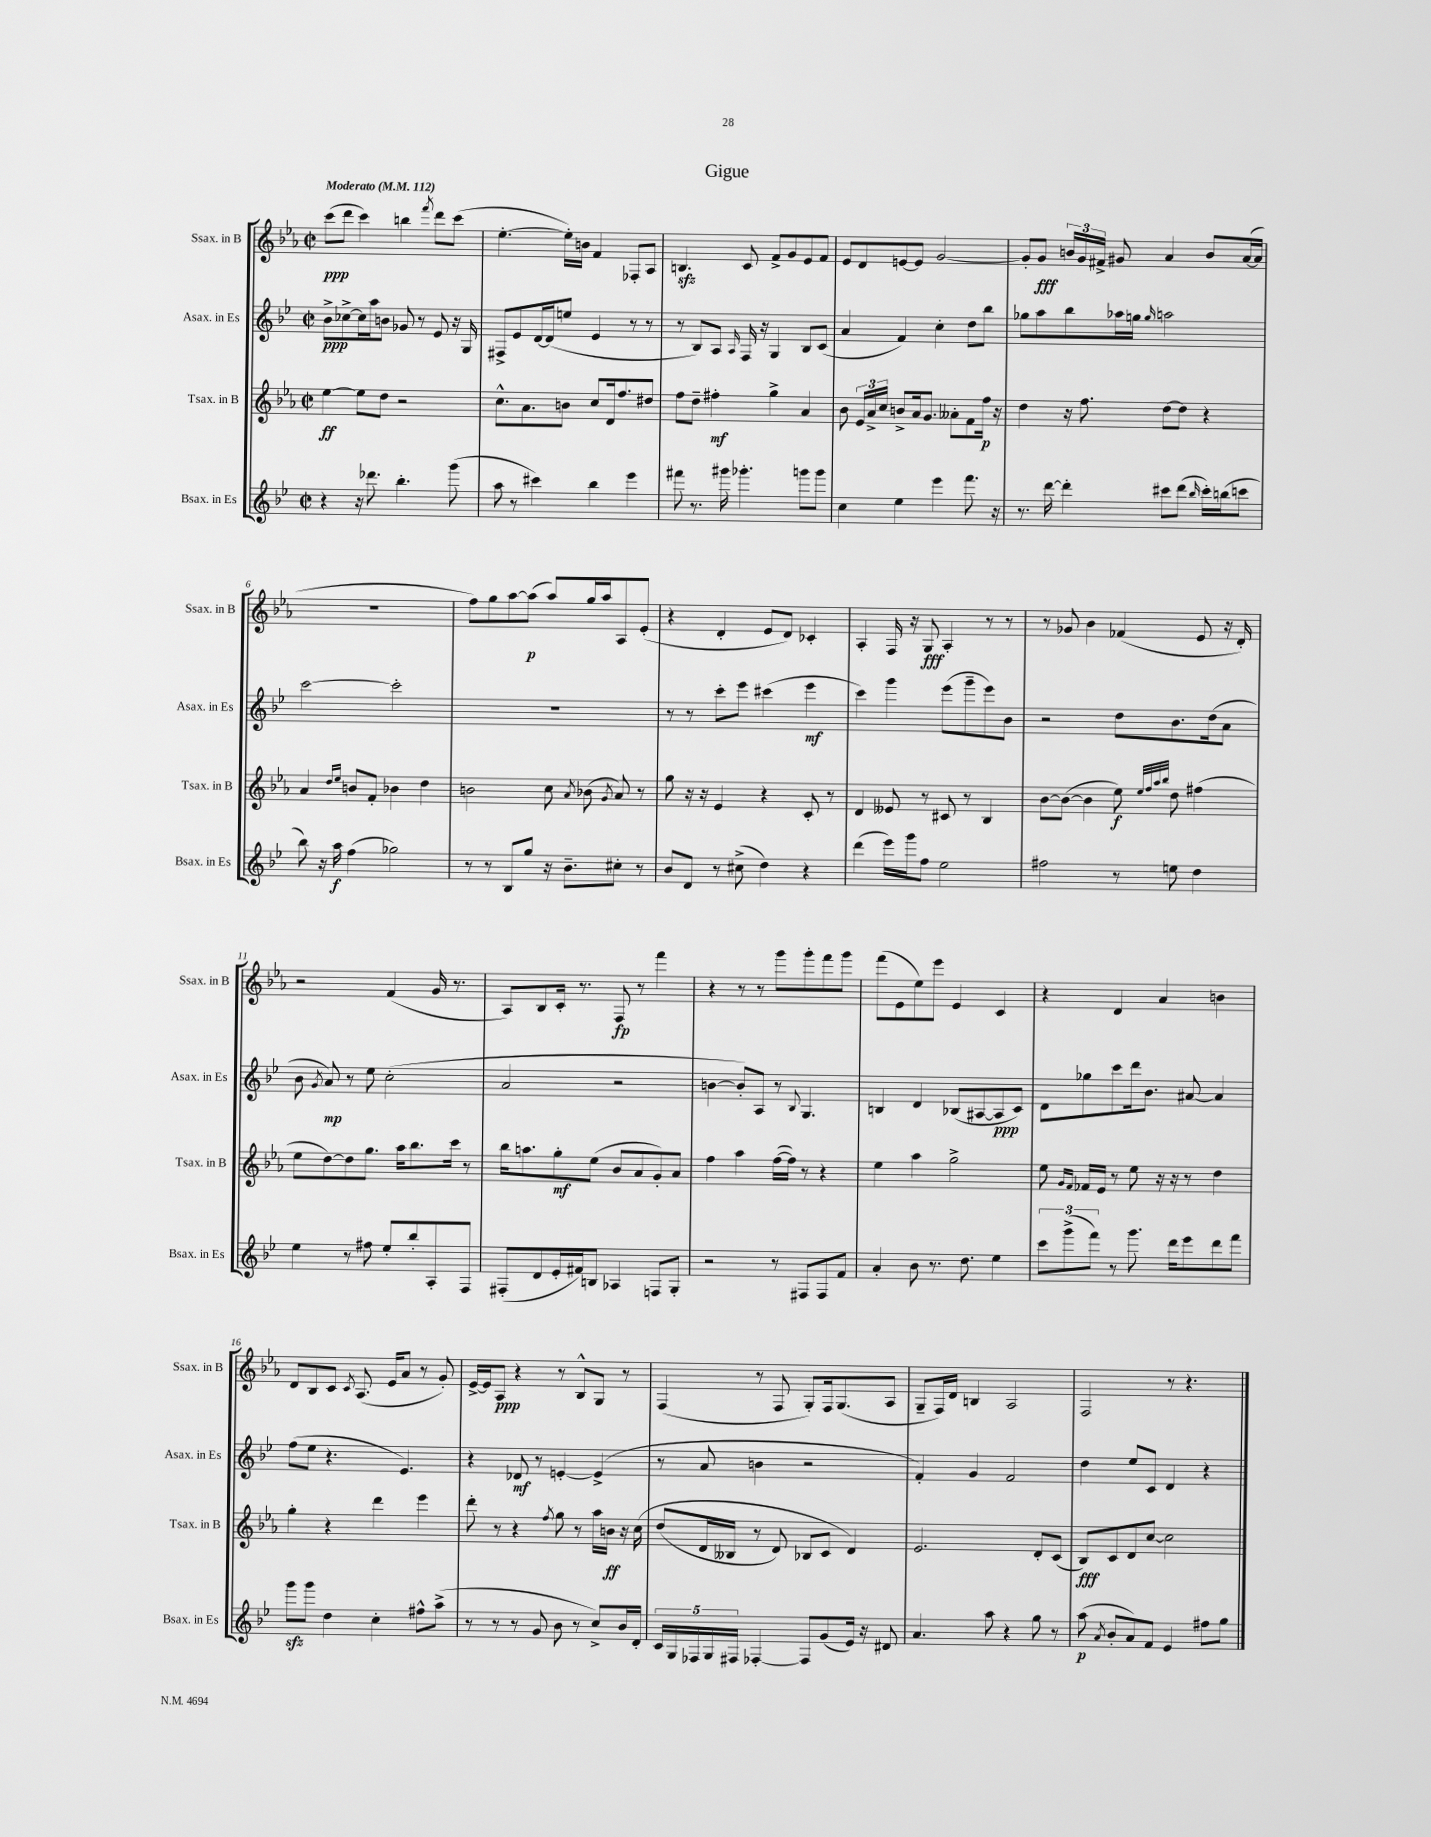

**kern	**dynam	**kern	**dynam	**kern	**dynam	**kern	**dynam
*part4	*part4	*part3	*part3	*part2	*part2	*part1	*part1
*staff4	*staff4	*staff3	*staff3	*staff2	*staff2	*staff1	*staff1
*I"Bsax. in Es	*	*I"Tsax. in B	*	*I"Asax. in Es	*	*I"Ssax. in B	*
*I'Bsax. in Es	*	*I'Tsax. in B	*	*I'Asax. in Es	*	*I'Ssax. in B	*
*clefG2	*	*clefG2	*	*clefG2	*	*clefG2	*
*k[b-e-]	*	*k[b-e-a-]	*	*k[b-e-]	*	*k[b-e-a-]	*
*M2/2	*	*M2/2	*	*M2/2	*	*M2/2	*
*met(c|)	*	*met(c|)	*	*met(c|)	*	*met(c|)	*
*MM112	*	*MM112	*	*MM112	*	*MM112	*
=1	=1	=1	=1	=1	=1	=1	=1
!	!	!	!	!	!	!LO:TX:a:B:t=Moderato	!
4r	.	[4ee-\	ff	8b-^\L	ppp	(8ccc\L	ppp
.	.	.	.	[8cc-X^\	.	8ddd\J	.
16r	.	8ee-\L]	.	16cc-\L]	.	4ccc\)	.
8.ddd-X\	.	.	.	16aa\J	.	.	.
.	.	8dd\J	.	8bn\J	.	.	.
4.bb-'\	.	2r	.	8g-X/	.	4bbn\	.
.	.	.	.	8r	.	.	.
.	.	.	.	.	.	8qfff/	.
.	.	.	.	8e-/	.	8ddd\L	.
(8ggg\	.	.	.	16r	.	(8ccc\J	.
.	.	.	.	16G/	.	.	.
=2	=2	=2	=2	=2	=2	=2	=2
8aa\	.	8.cc^^\L	.	8F#X^/L	.	[4.ee-'\	.
8r	.	.	.	8e-/	.	.	.
.	.	8.a-\	.	.	.	.	.
4ccc#X\)	.	.	.	[16d/L	.	.	.
.	.	.	.	(16d/J]	.	.	.
.	.	8bn\J	.	8een/J	.	16ee-'\LL])	.
.	.	.	.	.	.	16bn\JJ	.
4bb-\	.	8cc/L	.	4e-/	.	4f/	.
.	.	16d/k	.	.	.	.	.
.	.	8.ff/	.	.	.	.	.
4eee-\	.	.	.	8r	.	8F-X'/L	.
.	.	8dd#X/J	.	8r	.	8A-/J	.
=3	=3	=3	=3	=3	=3	=3	=3
8fff#X\	.	8ff\L	.	8r	.	4.Bnzz/	.
8.r	.	8dd~\J	.	8B-/L)	.	.	.
.	.	4ff#X'\	mf	8A/J	.	.	.
16ggg#X\	.	.	.	.	.	.	.
.	.	.	.	16qqA/	.	.	.
4.ggg-X'\	.	.	.	16F/	.	8c/	.
.	.	.	.	16r	.	.	.
.	.	4gg^\	.	4G/	.	8f^/L	.
.	.	.	.	.	.	8g/	.
8gggn\L	.	4a-/	.	8B-/L	.	8e-/	.
8ggg\J	.	.	.	(8c/J	.	8f/J	.
=4	=4	=4	=4	=4	=4	=4	=4
4cc\	.	8b-\	.	4a/	.	8e-/L	.
.	.	24e-/LL	.	.	.	8d/	.
.	.	24a-^/	.	.	.	.	.
.	.	24cc/JJ	.	.	.	.	.
4ee-\	.	8bn^/L	.	4f/)	.	[8en/	.
.	.	16a-/k	.	.	.	8e/J]	.
.	.	8.g/J	.	.	.	.	.
4eee-\	.	.	.	4cc'\	.	[2g/	.
.	.	8a--X'\L	.	.	.	.	.
8.fff\	.	8f\	.	8dd\L	.	.	.
.	.	16ff\Jk	p	8bb-\J	.	.	.
16r	.	16r	.	.	.	.	.
=5	=5	=5	=5	=5	=5	=5	=5
8.r	.	4dd\	.	8gg-X\L	.	8g'/L]	.
.	.	.	.	8aa\	.	8g/J	fff
[16ddd\	.	.	.	.	.	.	.
4ddd'\]	.	16r	.	8bb-\	.	24bn/LL	.
.	.	.	.	.	.	24g/	.
.	.	8.ff\	.	.	.	.	.
.	.	.	.	.	.	24f#X^/JJ	.
.	.	.	.	16aa-X\L	.	8g#X/	.
.	.	.	.	16ggn\JJ	.	.	.
.	.	.	.	16qqgg/	.	.	.
8ccc#X\L	.	[8dd\L	.	2aan\	.	4a-/	.
(8ddd\J	.	8dd\J]	.	.	.	.	.
16qqbb-/	.	.	.	.	.	.	.
16ccc#'\LL)	.	4r	.	.	.	8b/L	.
(16bbn\J	.	.	.	.	.	.	.
8cccn\J	.	.	.	.	.	([16a-/L	.
.	.	.	.	.	.	16a-/JJ]	.
!!LO:LB:g=z
=6	=6	=6	=6	=6	=6	=6	=6
8bb-\)	.	4a-/	.	[2ccc\	.	1r	.
16r	.	.	.	.	.	.	.
16aa\	f	.	.	.	.	.	.
.	.	16qqdd/LL	.	.	.	.	.
.	.	16qqee-/JJ	.	.	.	.	.
(4ff\	.	8bn/L	.	.	.	.	.
.	.	8f'/J	.	.	.	.	.
2gg-X\)	.	4b-X\	.	2ccc'\]	.	.	.
.	.	4dd\	.	.	.	.	.
=7	=7	=7	=7	=7	=7	=7	=7
8r	.	2bn\	.	1r	.	8ff\L)	.
8r	.	.	.	.	.	8gg\	.
8B-/L	.	.	.	.	.	[8aa-\	.
8gg/J	.	.	.	.	.	(8aa-\J]	p
16r	.	8cc\	.	.	.	8aa-/L)	.
8.b-~\L	.	.	.	.	.	.	.
.	.	8qa-/	.	.	.	.	.
.	.	(8b-X\	.	.	.	16gg/L	.
.	.	.	.	.	.	16aa-/J	.
.	.	8qg/	.	.	.	.	.
8cc#X'\J	.	8a-/)	.	.	.	8A-/	.
8r	.	8r	.	.	.	(8e-'/J	.
=8	=8	=8	=8	=8	=8	=8	=8
8b-/L	.	8gg\	.	8r	.	4r	.
8d/J	.	16r	.	8r	.	.	.
.	.	16r	.	.	.	.	.
8r	.	4e-/	.	8ccc'\L	.	4d'/	.
(8cc#X^\	.	.	.	8eee-\J	.	.	.
4dd\)	.	4r	.	(4ccc#X\	.	8e-/L	.
.	.	.	.	.	.	8d/J)	.
4r	.	8c'/	.	4eee-\	mf	4c-X'/	.
.	.	8r	.	.	.	.	.
=9	=9	=9	=9	=9	=9	=9	=9
(4ddd\	.	4d/	.	4ccc\)	.	4A-'/	.
16eee-\LL)	.	8e--X/	.	4ggg\	.	16F/	.
16ggg\J	.	.	.	.	.	16r	.
8ff\J	.	8r	.	.	.	8G/	fff
2ee-\	.	8c#X/	.	(8eee-\L	.	4A-'/	.
.	.	8r	.	8ggg~\	.	.	.
.	.	4B-/	.	8eee-\)	.	8r	.
.	.	.	.	8b-\J	.	8r	.
=10	=10	=10	=10	=10	=10	=10	=10
2ff#X\	.	[8b-\L	.	2r	.	8r	.
.	.	(8b-\J_	.	.	.	8g-X/	.
.	.	4b-\]	.	.	.	4b-\	.
8r	.	8ee-\)	f	8dd\L	.	(4f-X/	.
.	.	32qqee-/LLL	.	.	.	.	.
.	.	32qqff/	.	.	.	.	.
.	.	32qqaa-/	.	.	.	.	.
.	.	32qqbb-/JJJ	.	.	.	.	.
8een\	.	8dd\	.	8.b-\	.	.	.
4dd\	.	(4ff#X\	.	.	.	8e-/	.
.	.	.	.	(16dd\k	.	.	.
.	.	.	.	8a\J	.	16r	.
.	.	.	.	.	.	16d'/)	.
!!LO:LB:g=z
=11	=11	=11	=11	=11	=11	=11	=11
4ee-\	.	8ee-\L	.	8b-\	.	2r	.
.	.	.	.	8qg/	.	.	.
.	.	[8dd\)	.	8a/)	mp	.	.
8r	.	8dd\]	.	8r	.	.	.
8ff#X\	.	8.gg\J	.	8ee-\	.	.	.
8ee-'/L	.	.	.	(2cc'\	.	(4f/	.
.	.	16aa-\KL	.	.	.	.	.
8bb-'/	.	8.bb-\	.	.	.	.	.
8A'/	.	.	.	.	.	16g/	.
.	.	16ccc\Jk	.	.	.	8.r	.
8F/J	.	8r	.	.	.	.	.
=12	=12	=12	=12	=12	=12	=12	=12
(8F#X'/L	.	16bb-\KL	.	2a/	.	8A-/L)	.
.	.	8.aan\	.	.	.	.	.
8d/	.	.	.	.	.	8B-/	.
16e-'/L	.	8gg'\	mf	.	.	16c'/Jk	.
16f#X/J)	.	.	.	.	.	8.r	.
8Bn/J	.	(8ee-\J	.	.	.	.	.
4A-X/	.	8b-/L	.	2r	.	8F/	fp
.	.	8a-/	.	.	.	8r	.
8Fn/L	.	8g'/)	.	.	.	4fff\	.
8G'/J	.	8a-/J	.	.	.	.	.
=13	=13	=13	=13	=13	=13	=13	=13
2r	.	4ff\	.	[4bn\	.	4r	.
.	.	4aa-\	.	8b'/L])	.	8r	.
.	.	.	.	8A/J	.	8r	.
8r	.	([16ff\LL	.	8r	.	8ggg\L	.
.	.	16ff\JJ])	.	.	.	.	.
.	.	.	.	8qqB-/	.	.	.
8F#X/L	.	8r	.	4.G/	.	8ggg'\	.
8F#/	.	4r	.	.	.	8fff\	.
8f/J	.	.	.	.	.	8ggg\J	.
=14	=14	=14	=14	=14	=14	=14	=14
4a'/	.	4ee-\	.	4Bn/	.	(8fff\L	.
.	.	.	.	.	.	8e-\	.
8b-\	.	4aa-\	.	4d/	.	8ee-\)	.
8.r	.	.	.	.	.	8eee-\J	.
.	.	2gg^\	.	(8B-X/L	.	4e-/	.
8.dd\	.	.	.	.	.	.	.
.	.	.	.	[8A#X/	.	.	.
4ee-\	.	.	.	8A#/]	ppp	4c/	.
.	.	.	.	8c/J)	.	.	.
=15	=15	=15	=15	=15	=15	=15	=15
12ccc\L	.	8ee-\	.	8d\L	.	4r	.
(12ggg^\	.	.	.	.	.	.	.
.	.	16qqg/LL	.	.	.	.	.
.	.	16qqf/JJ	.	.	.	.	.
.	.	16f-X/LL	.	8gg-X\	.	.	.
12fff\J)	.	.	.	.	.	.	.
.	.	16e-/JJ	.	.	.	.	.
8r	.	8r	.	8ccc\	.	4d/	.
8.ggg\	.	8ee-\	.	16ddd\k	.	.	.
.	.	.	.	8.b-\J	.	.	.
.	.	16r	.	.	.	4a-/	.
16ddd\KL	.	16r	.	.	.	.	.
8eee-\	.	8r	.	[8a#X/	.	.	.
8ddd\	.	4dd\	.	4a#/]	.	4bn\	.
8fff\J	.	.	.	.	.	.	.
!!LO:LB:g=z
=16	=16	=16	=16	=16	=16	=16	=16
8gggzz\L	.	4gg'\	.	(8ff\L	.	8d/L	.
8ggg\J	.	.	.	8ee-\J	.	8B-/	.
4dd\	.	4r	.	4.r	.	8c/J	.
.	.	.	.	.	.	8qc/	.
.	.	.	.	.	.	(8.A-/	.
4cc'\	.	4ddd\	.	.	.	.	.
.	.	.	.	.	.	16e-/KL	.
.	.	.	.	4.e-/)	.	8a-/J	.
8ff#X^^\L	.	4eee-\	.	.	.	8r	.
(8aa^\J	.	.	.	.	.	8g'/)	.
=17	=17	=17	=17	=17	=17	=17	=17
8r	.	8ddd'\	.	4r	.	[16e-^/LL	.
.	.	.	.	.	.	16e-/J]	.
8r	.	8r	.	.	.	8A-/J	ppp
8r	.	4r	.	8d-X/	mf	4r	.
8g/	.	.	.	8r	.	.	.
.	.	8qff/	.	.	.	.	.
8b-\	.	8gg\	.	[4en'/	.	8r	.
8r	.	8r	.	.	.	8B-^^/L	.
8cc^/L)	.	16aa-\LL	.	(4e^/]	.	8G/J	.
.	.	16bn\JJ	ff	.	.	.	.
16b-/L	.	16r	.	.	.	8r	.
16d'/JJ	.	(16cc\	.	.	.	.	.
=18	=18	=18	=18	=18	=18	=18	=18
20c/LL	.	(8dd/L	.	8r	.	(4F/	.
20G/	.	.	.	.	.	.	.
20F-X/	.	.	.	.	.	.	.
.	.	16d/L	.	8a/	.	.	.
20G/	.	.	.	.	.	.	.
.	.	16B--X/JJ	.	.	.	.	.
20F#X/JJ	.	.	.	.	.	.	.
[4F-X'/	.	8r	.	4bn\	.	8r	.
.	.	8d/)	.	.	.	8F/	.
8F-/L]	.	8B-X/L	.	2r	.	8G'/L)	.
(8g/	.	8c/J	.	.	.	16F/k	.
.	.	.	.	.	.	(8.G/	.
16e-/Jk)	.	4d/)	.	.	.	.	.
16r	.	.	.	.	.	.	.
8d#X/	.	.	.	.	.	8A-/J	.
=19	=19	=19	=19	=19	=19	=19	=19
4.a/	.	2.e-/	.	4f'/)	.	8G~/L	.
.	.	.	.	.	.	16F/L)	.
.	.	.	.	.	.	16d/JJ	.
.	.	.	.	4g/	.	4Bn/	.
8aa\	.	.	.	.	.	.	.
4r	.	.	.	2f/	.	2A-/	.
8gg\	.	8d'/L	.	.	.	.	.
8r	.	(8c/J	.	.	.	.	.
=20	=20	=20	=20	=20	=20	=20	=20
(8aa\	p	8B-/L)	fff	4dd\	.	2F/	.
8qa/	.	.	.	.	.	.	.
8b-'/L	.	8c/	.	.	.	.	.
8a/)	.	8d/	.	8ee-/L	.	.	.
8f/J	.	[8cc/J	.	8c/J	.	.	.
4e-/	.	2cc\]	.	4d/	.	8r	.
.	.	.	.	.	.	4.r	.
8ff#X\L	.	.	.	4r	.	.	.
8gg\J	.	.	.	.	.	.	.
==	==	==	==	==	==	==	==
*-	*-	*-	*-	*-	*-	*-	*-
